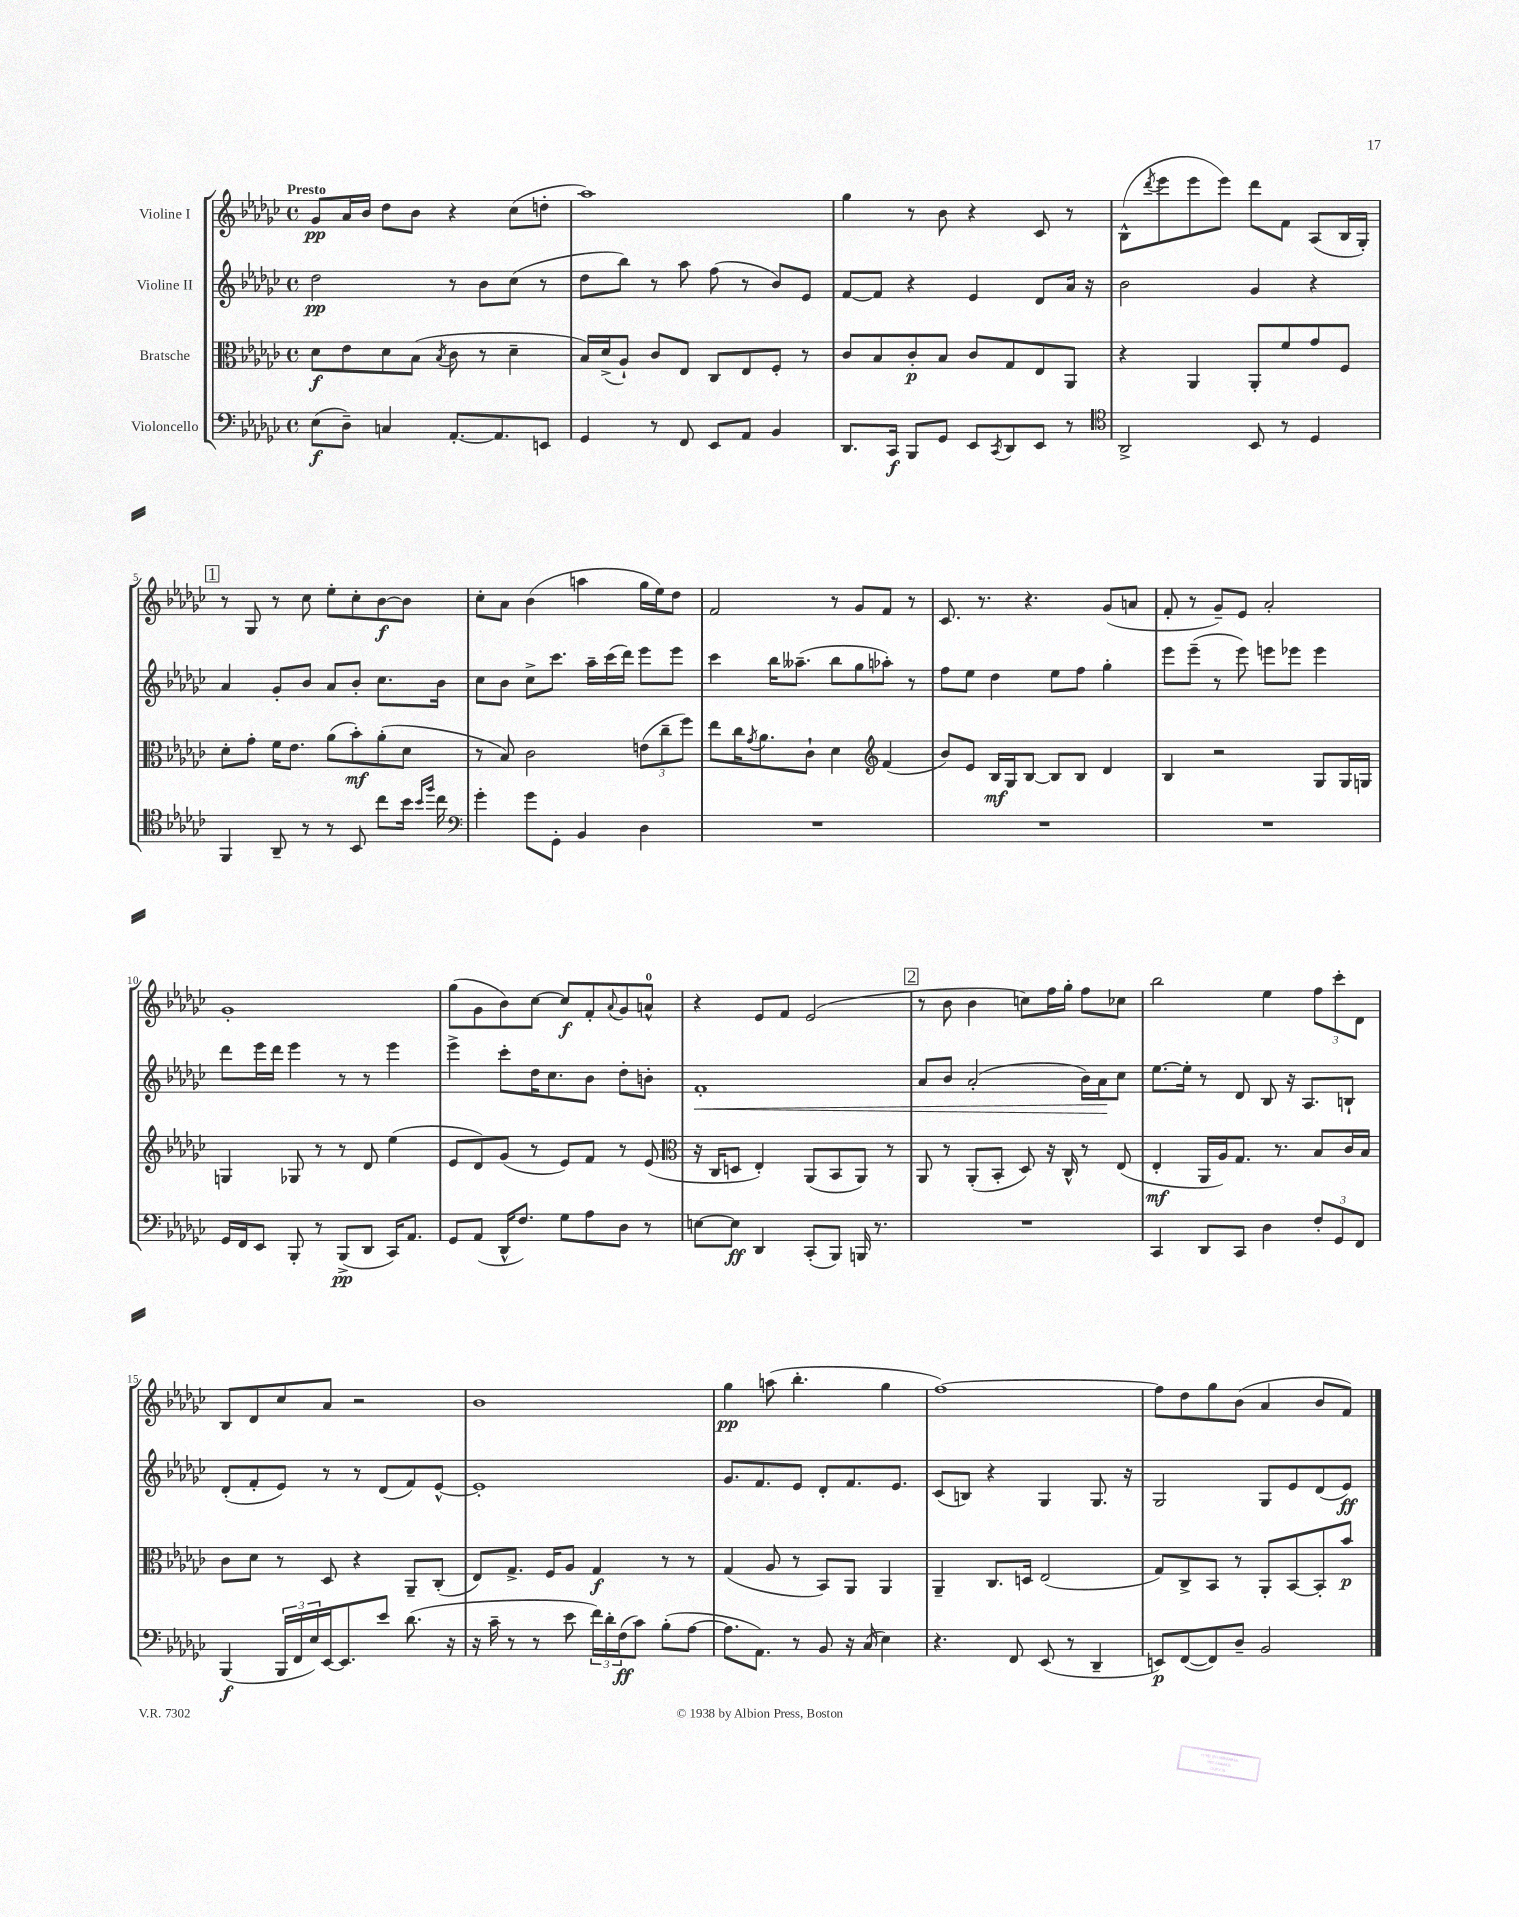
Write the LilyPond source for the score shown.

<<
\new StaffGroup <<
\new Staff = "s0" \with { instrumentName = "Violine I" } {
    \clef treble \key ges \major \defaultTimeSignature \time 4/4 \tempo "Presto"
    ges'8\pp aes'16 bes'16 des''8 bes'8 r4 ces''8( d''8-. |
    aes''1) |
    ges''4 r8 bes'8 r4 ces'8 r8 |
    bes8-^( \acciaccatura { des'''8 } ees'''8 ees'''8 ees'''8) des'''8 f'8 aes8( bes16 ges16-.) |
    \mark \markup { \box "1" } r8 ges8 r8 ces''8 ees''8-. ces''8-. bes'8~\f bes'8 |
    ces''8-. aes'8 bes'4( a''4 ges''16 ees''16) des''8 |
    f'2 r8 ges'8 f'8 r8 |
    ces'8. r8. r4. ges'8( a'8 |
    f'8-. r8 ges'8--) ees'8 aes'2-. |
    ges'1-. |
    ges''8( ges'8 bes'8) ces''8~ ces''8\f f'8-. \appoggiatura { aes'8 } ges'8 a'8-0-^ |
    r4 ees'8 f'8 ees'2( |
    \mark \markup { \box "2" } r8 bes'8 bes'4 c''8) f''16 ges''16-. f''8 ces''8 |
    bes''2 ees''4 \tuplet 3/2 { f''8 ces'''8-. des'8 } |
    bes8 des'8 ces''8 aes'8 r2 |
    bes'1 |
    ges''4\pp a''8( bes''4.-. ges''4 |
    f''1~) |
    f''8 des''8 ges''8 bes'8( aes'4 bes'8 f'8) \bar "|." |
}
\new Staff = "s1" \with { instrumentName = "Violine II" } {
    \clef treble \key ges \major \defaultTimeSignature \time 4/4
    des''2\pp r8 bes'8 ces''8( r8 |
    des''8 bes''8) r8 aes''8 f''8( r8 bes'8) ees'8 |
    f'8~ f'8 r4 ees'4 des'8 aes'16 r16 |
    bes'2 ges'4 r4 |
    \mark \markup { \box "1" } aes'4 ges'8-. bes'8 aes'8 bes'8-. ces''8. bes'16 |
    ces''8 bes'8 ces''8-> ces'''8. aes''16-- ces'''16( des'''16) ees'''8 ees'''8 |
    ces'''4 bes''16 aeses''8.--( bes''8 ges''8 aes''8-.) r8 |
    f''8 ees''8 des''4 ees''8 f''8 ges''4-. |
    ees'''8 ees'''8--( r8 ees'''8) e'''8 ees'''8 ees'''4 |
    des'''8 ees'''16 des'''16 ees'''4 r8 r8 ees'''4 |
    ees'''4-> ces'''8-. des''16 ces''8. bes'8 des''8-. b'8-. |
    f'1-.\< |
    \mark \markup { \box "2" } aes'8 bes'8 aes'2-.( bes'16) aes'16\! ces''8 |
    ees''8.~ ees''16-. r8 des'8 bes8 r16 aes8. b8-! |
    des'8-.( f'8-. ees'8) r8 r8 des'8( f'8) ees'8~-^ |
    ees'1-. |
    ges'8. f'8. ees'8 des'8-. f'8. ees'8. |
    ces'8( b8) r4 ges4 ges8. r16 |
    ges2 ges8 ees'8 des'8( ees'8\ff) \bar "|." |
}
\new Staff = "s2" \with { instrumentName = "Bratsche" } {
    \clef alto \key ges \major \defaultTimeSignature \time 4/4
    des'8\f ees'8 des'8 bes8( \acciaccatura { bes8 } ces'8 r8 des'4-- |
    bes16) des'16->( aes8-!) ces'8 ees8 ces8 ees8 f8-. r8 |
    ces'8 bes8 ces'8-.\p bes8 ces'8 ges8 ees8 aes,8 |
    r4 aes,4 aes,8-. f'8 ges'8 f8 |
    \mark \markup { \box "1" } des'8-. ges'8-. f'16 ees'8. aes'8( bes'8-.\mf) aes'8-.( des'8 |
    r8 bes8) ces'2 \tuplet 3/2 { e'8( ces''8-- f''8) } |
    ees''8 ces''16 \acciaccatura { ges'8 } aes'8. ces'8-! des'4 \clef treble f'4( |
    bes'8) ees'8 bes16\mf ges16 bes8~ bes8 bes8 des'4 |
    bes4 r2 ges8 ges16 g16 |
    g4 ges8 r8 r8 des'8 ees''4( |
    ees'8 des'8) ges'8( r8 ees'8) f'8 r8 ees'8( |
    \clef alto r16 ces16 d8 ees4-.) aes,8( bes,8 aes,8) r8 |
    \mark \markup { \box "2" } aes,8 r8 aes,8-.( bes,8-. des8) r16 ces16-^ r8 ees8( |
    ees4-.\mf aes,16 aes16) ges8. r8. bes8 ces'16 bes16 |
    ces'8 des'8 r8 des8 r4 aes,8-- ces8-.( |
    ees8) ges8.-> f16 aes8 ges4\f r8 r8 |
    ges4( aes8 r8 bes,8) aes,8 aes,4 |
    aes,4-- ces8. d16 ees2( |
    ges8) ces8-> bes,8 r8 aes,8-. bes,8~ bes,8-. bes'8\p \bar "|." |
}
\new Staff = "s3" \with { instrumentName = "Violoncello" } {
    \clef bass \key ges \major \defaultTimeSignature \time 4/4
    ees8\f( des8--) c4 aes,8.~-. aes,8. e,8 |
    ges,4 r8 f,8 ees,8 aes,8 bes,4 |
    des,8. ces,16\f bes,,8 ges,8 ees,8 \acciaccatura { ces,8 } des,8 ees,8 r8 |
    \clef tenor aes,2-> bes,8 r8 des4 |
    \mark \markup { \box "1" } f,4 aes,8-- r8 r8 bes,8 ces''8 bes'16 \grace { bes'16 f''16 } ces''16 |
    \clef bass ges'4-. ges'8 ges,8-. bes,4 des4 |
    R1 |
    R1 |
    R1 |
    ges,16 f,16 ees,8 bes,,8-. r8 bes,,8->\pp( des,8 ces,16) aes,8. |
    ges,8 aes,8( des,16-^ f8.) ges8 aes8 des8 r8 |
    e8~ e8\ff des,4 ces,8-.( bes,,8) b,,16 r8. |
    \mark \markup { \box "2" } R1 |
    ces,4 des,8 ces,8 des4 \tuplet 3/2 { f8-. ges,8 f,8 } |
    bes,,4\f( \tuplet 3/2 { bes,,16 f,16 ees16) } ees,16~ ees,8. ees'8 des'8.( r16 |
    r16 ces'16-- r8 r8 ees'8 \tuplet 3/2 { f'16) des'16-. f16\ff( } ces'8) bes8-.( aes8~ |
    aes8. aes,8.) r8 bes,8 r16 ces16( ees4) |
    r4. f,8 ees,8( r8 des,4-- |
    e,8\p) f,8~( f,8) des8-- bes,2 \bar "|." |
}
>>
>>
